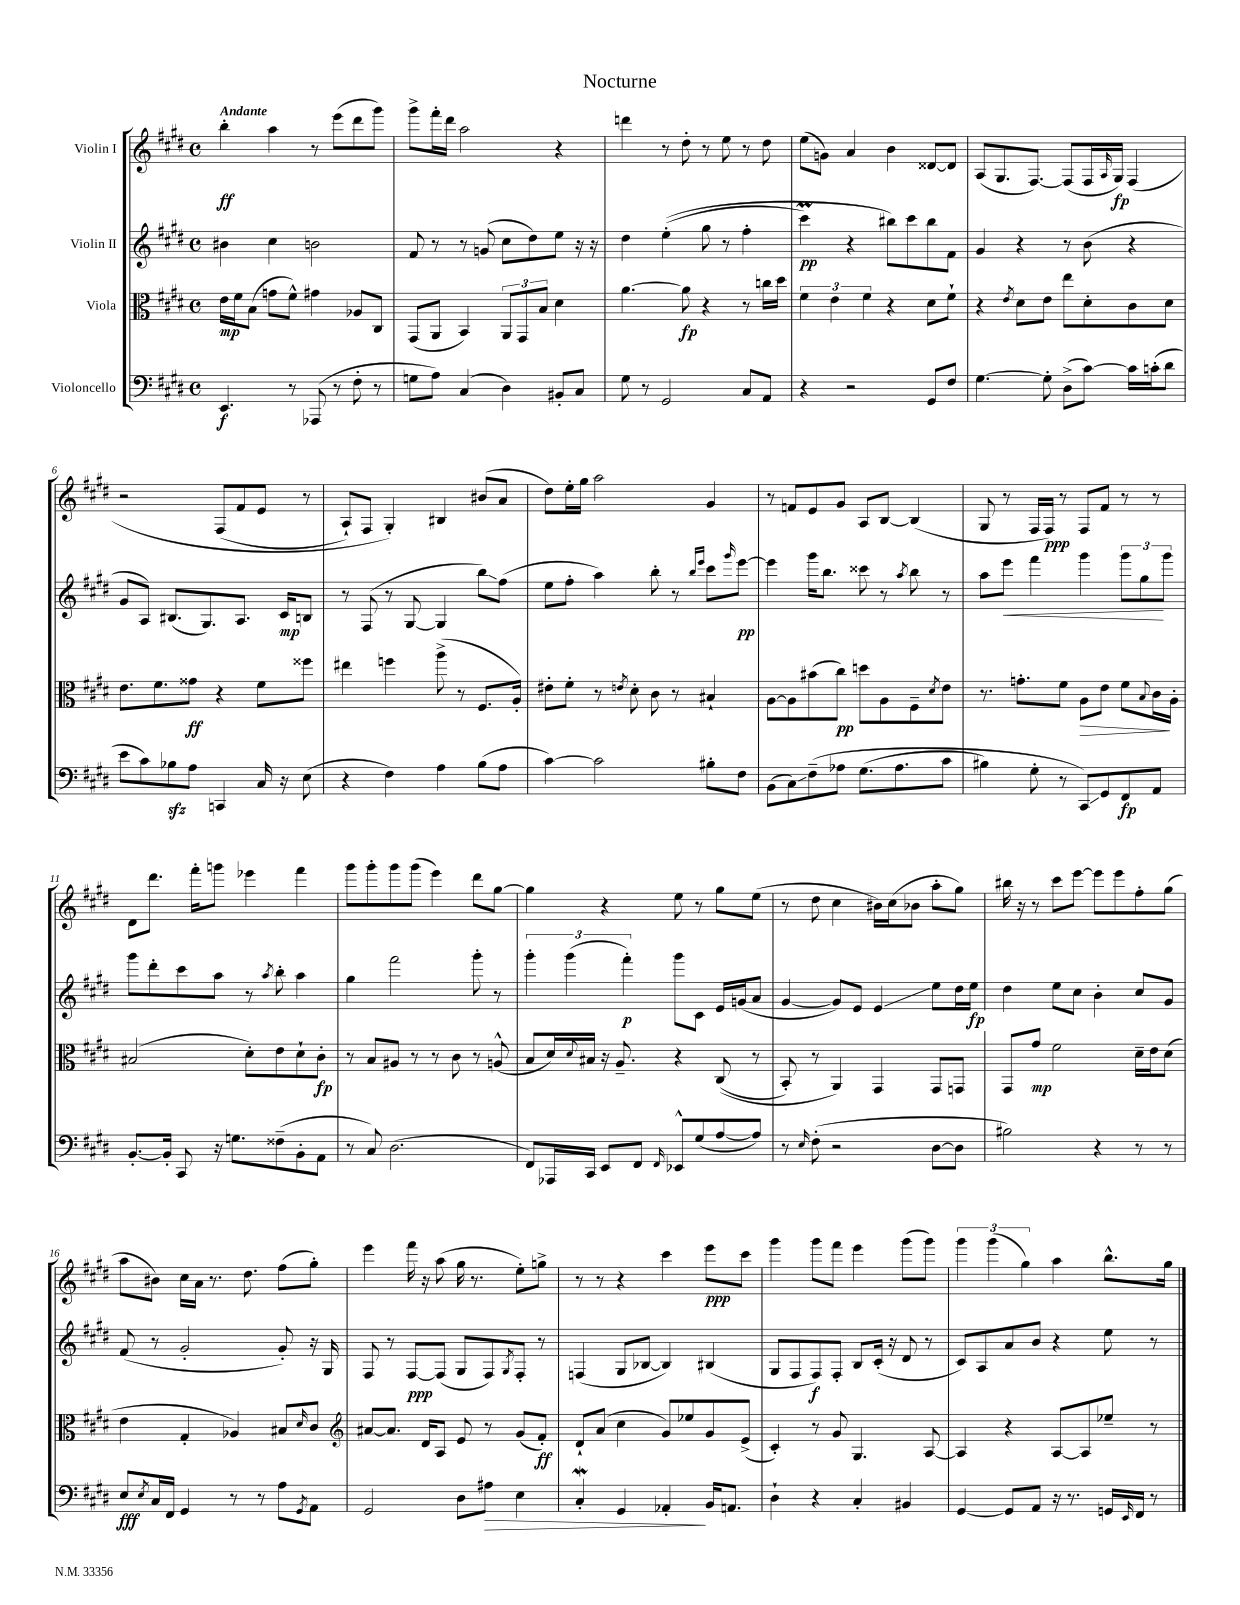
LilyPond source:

\header { title = "Nocturne" }
<<
\new StaffGroup <<
\new Staff = "s0" \with { instrumentName = "Violin I" } {
    \clef treble \key e \major \defaultTimeSignature \time 4/4 \tempo "Andante"
    b''4-.\ff a''4 r8 e'''8( dis'''8 gis'''8) |
    gis'''8-> fis'''16-. dis'''16 a''2 r4 |
    d'''4 r8 dis''8-. r8 e''8 r8 dis''8 |
    e''8( g'8) a'4 b'4 disis'8~ disis'8 |
    a8( gis8. fis8.~) fis8( fis16 \grace { a16 } gis16\fp) fis4\( |
    r2 fis8( fis'8 e'8 r8 |
    a8-!) fis8 gis4-.\) bis4 bis'8( a'8 |
    dis''8) e''16-. gis''16 a''2 gis'4 |
    r8 f'8 e'8 gis'8 a8 b8~ b4( |
    gis8 r8 fis16 fis16\ppp) r8 fis8 fis'8 r8 r8 |
    dis'8 dis'''8. fis'''16-. g'''8 ees'''4 fis'''4 |
    gis'''8 gis'''8-. gis'''8 gis'''8( e'''4) dis'''8 gis''8~ |
    gis''4 r4 e''8 r8 gis''8 e''8( |
    r8 dis''8 cis''4 bis'16) cis''16( bes'8 a''8-. gis''8) |
    bis''16 r16 r8 cis'''8 e'''8~ e'''8 e'''8 fis''8-. gis''8( |
    a''8 bis'8) cis''16 a'16 r8. dis''8. fis''8( gis''8-.) |
    e'''4 fis'''16 r16 a''8( gis''16 r8. e''8-.) g''8-> |
    r8 r8 r4 cis'''4 e'''8\ppp cis'''8 |
    gis'''4 gis'''8 fis'''8 e'''4 gis'''8( gis'''8) |
    \tuplet 3/2 { gis'''4 gis'''4( gis''4) } a''4 b''8.-^ gis''16 \bar "|." |
}
\new Staff = "s1" \with { instrumentName = "Violin II" } {
    \clef treble \key e \major \defaultTimeSignature \time 4/4
    bis'4 cis''4 b'2 |
    fis'8 r8 r8 g'8( cis''8 dis''8) e''8 r16 r16 |
    dis''4 e''4-.(\( gis''8 r8 fis''4-. |
    cis'''4\prall\pp) r4 bis''8\) cis'''8 bis''8 fis'8 |
    gis'4 r4 r8 b'8( r4 |
    gis'8 a8) bis8.( gis8.) a8. cis'16\mp b8 |
    r8 fis8( r8 gis8~ gis4 b''8\glissando) fis''8( |
    e''8 fis''8-. a''4) b''8-. r8 \grace { b''16 e'''16 } cis'''8 \grace { gis'''16 } e'''8~\pp |
    e'''4 gis'''16 b''8. cisis'''8 r8 \acciaccatura { a''8 } b''8 r8 |
    a''8 e'''8\< fis'''4 gis'''4 \tuplet 3/2 { gis'''8 gis''8\! gis'''8 } |
    gis'''8 dis'''8-. cis'''8 a''8 r8 \acciaccatura { a''8 } b''8-. a''4 |
    gis''4 fis'''2 gis'''8-. r8 |
    \tuplet 3/2 { gis'''4-. gis'''4( fis'''4-.\p) } gis'''8 cis'8 e'16 g'16( a'8 |
    gis'4~ gis'8) e'8 e'4\glissando e''8 dis''16 e''16\fp |
    dis''4 e''8 cis''8 b'4-. cis''8 gis'8 |
    fis'8( r8 gis'2-. gis'8-.) r16 gis16 |
    fis8 r8 fis8~\ppp fis8( gis8 fis8) \acciaccatura { gis8 } fis8-. r8 |
    f4( gis8 bes8~ bes4) bis4( |
    gis8 fis8 fis8\f) fis8-. b8 cis'16-.( r16 dis'8 r8 |
    cis'8) a8 a'8 b'8 r4 e''8 r8 \bar "|." |
}
\new Staff = "s2" \with { instrumentName = "Viola" } {
    \clef alto \key e \major \defaultTimeSignature \time 4/4
    e'16\mp fis'16 b8( g'8 fis'8-^) gis'4 aes8 cis8 |
    gis,8( a,8 b,4) \tuplet 3/2 { a,8 gis,8 b8 } dis'4 |
    a'4.~ a'8\fp r4 r8 c''16 dis''16 |
    \tuplet 3/2 { fis'4 e'4 fis'4 } r4 dis'8 fis'8-! |
    r4 \acciaccatura { e'8 } dis'8 e'8 e''8 dis'8-. cis'8 dis'8 |
    e'8. fis'8. gisis'8\ff r4 fis'8 fisis''8 |
    eis''4 f''4 a''8->( r8 fis8. a16-.) |
    eis'8-. fis'8-. r8 \acciaccatura { e'8 } dis'8-. cis'8 r8 bis4-! |
    a8~ a8 bis'8( cis''8\pp) d''8 a8 fis8-- \acciaccatura { dis'8 } e'8 |
    r8. g'8.-. fis'8 a8\> e'8 fis'8 \appoggiatura { b8 } cis'16\! a16-. |
    bis2( dis'8-.) e'8 dis'8-! cis'8-.\fp |
    r8 b8 ais8 r8 r8 cis'8 r8 a8-^( |
    b8 dis'16) \appoggiatura { dis'8 } bis16 r16 a8.-- r4 cis8(\( r8 |
    b,8-.) r8 a,4\) gis,4 gis,8 g,8 |
    gis,8 gis'8\mp fis'2 dis'16-- e'16 dis'8( |
    e'4 gis4-. aes4) bis8 \grace { dis'16 } cis'8 |
    \clef treble ais'8~ ais'8. dis'16 a8 e'8 r8 gis'8( fis'8-.\ff) |
    dis'8-! a'8( cis''4 gis'8) ees''8 gis'8 e'8->( |
    cis'4-.) r8 gis'8 gis4. a8~ |
    a4 r4 a8~ a8 ees''8-- r8 \bar "|." |
}
\new Staff = "s3" \with { instrumentName = "Violoncello" } {
    \clef bass \key e \major \defaultTimeSignature \time 4/4
    e,4.\f r8 aes,,8( r8 fis8-. r8 |
    g8 a8) cis4( dis4) bis,8-. cis8 |
    gis8 r8 gis,2 cis8 a,8 |
    r4 r2 gis,8 fis8 |
    gis4.~ gis8-. dis8->( cis'8~) cis'16 c'16-.( dis'8 |
    e'8 cis'8) bes8\sfz a8 c,4 cis16 r16 e8( |
    r4 fis4) a4 b8( a8 |
    cis'4~) cis'2 bis8-. fis8 |
    b,8( cis8\glissando) fis8--\( aes8 gis8.( aes8. cis'8 |
    bis4) gis8-. r8 cis,8\glissando\) gis,8 fis,8\fp a,8 |
    b,8.~-. b,16-. cis,8 r16 g8. fisis8--( b,8-. a,8 |
    r8 cis8) dis2.( |
    fis,8) aes,,16 cis,16 e,8 fis,8 \grace { fis,16 } ees,8-^ gis8( a8~ a8) |
    r8 \grace { e16 } fis8-.( r2 dis8~ dis8 |
    bis2) r4 r8 r8 |
    e8\fff \acciaccatura { e8 } cis16 fis,16 gis,4 r8 r8 a8 \acciaccatura { gis,8 } a,8 |
    gis,2 dis8 ais8\> e4 |
    cis4-.\mordent gis,4 aes,4-.\! b,16 a,8. |
    dis4-! r4 cis4-. bis,4 |
    gis,4~ gis,8 a,8 r16 r8. g,16 \grace { e,16 } fis,16 r8 \bar "|." |
}
>>
>>
